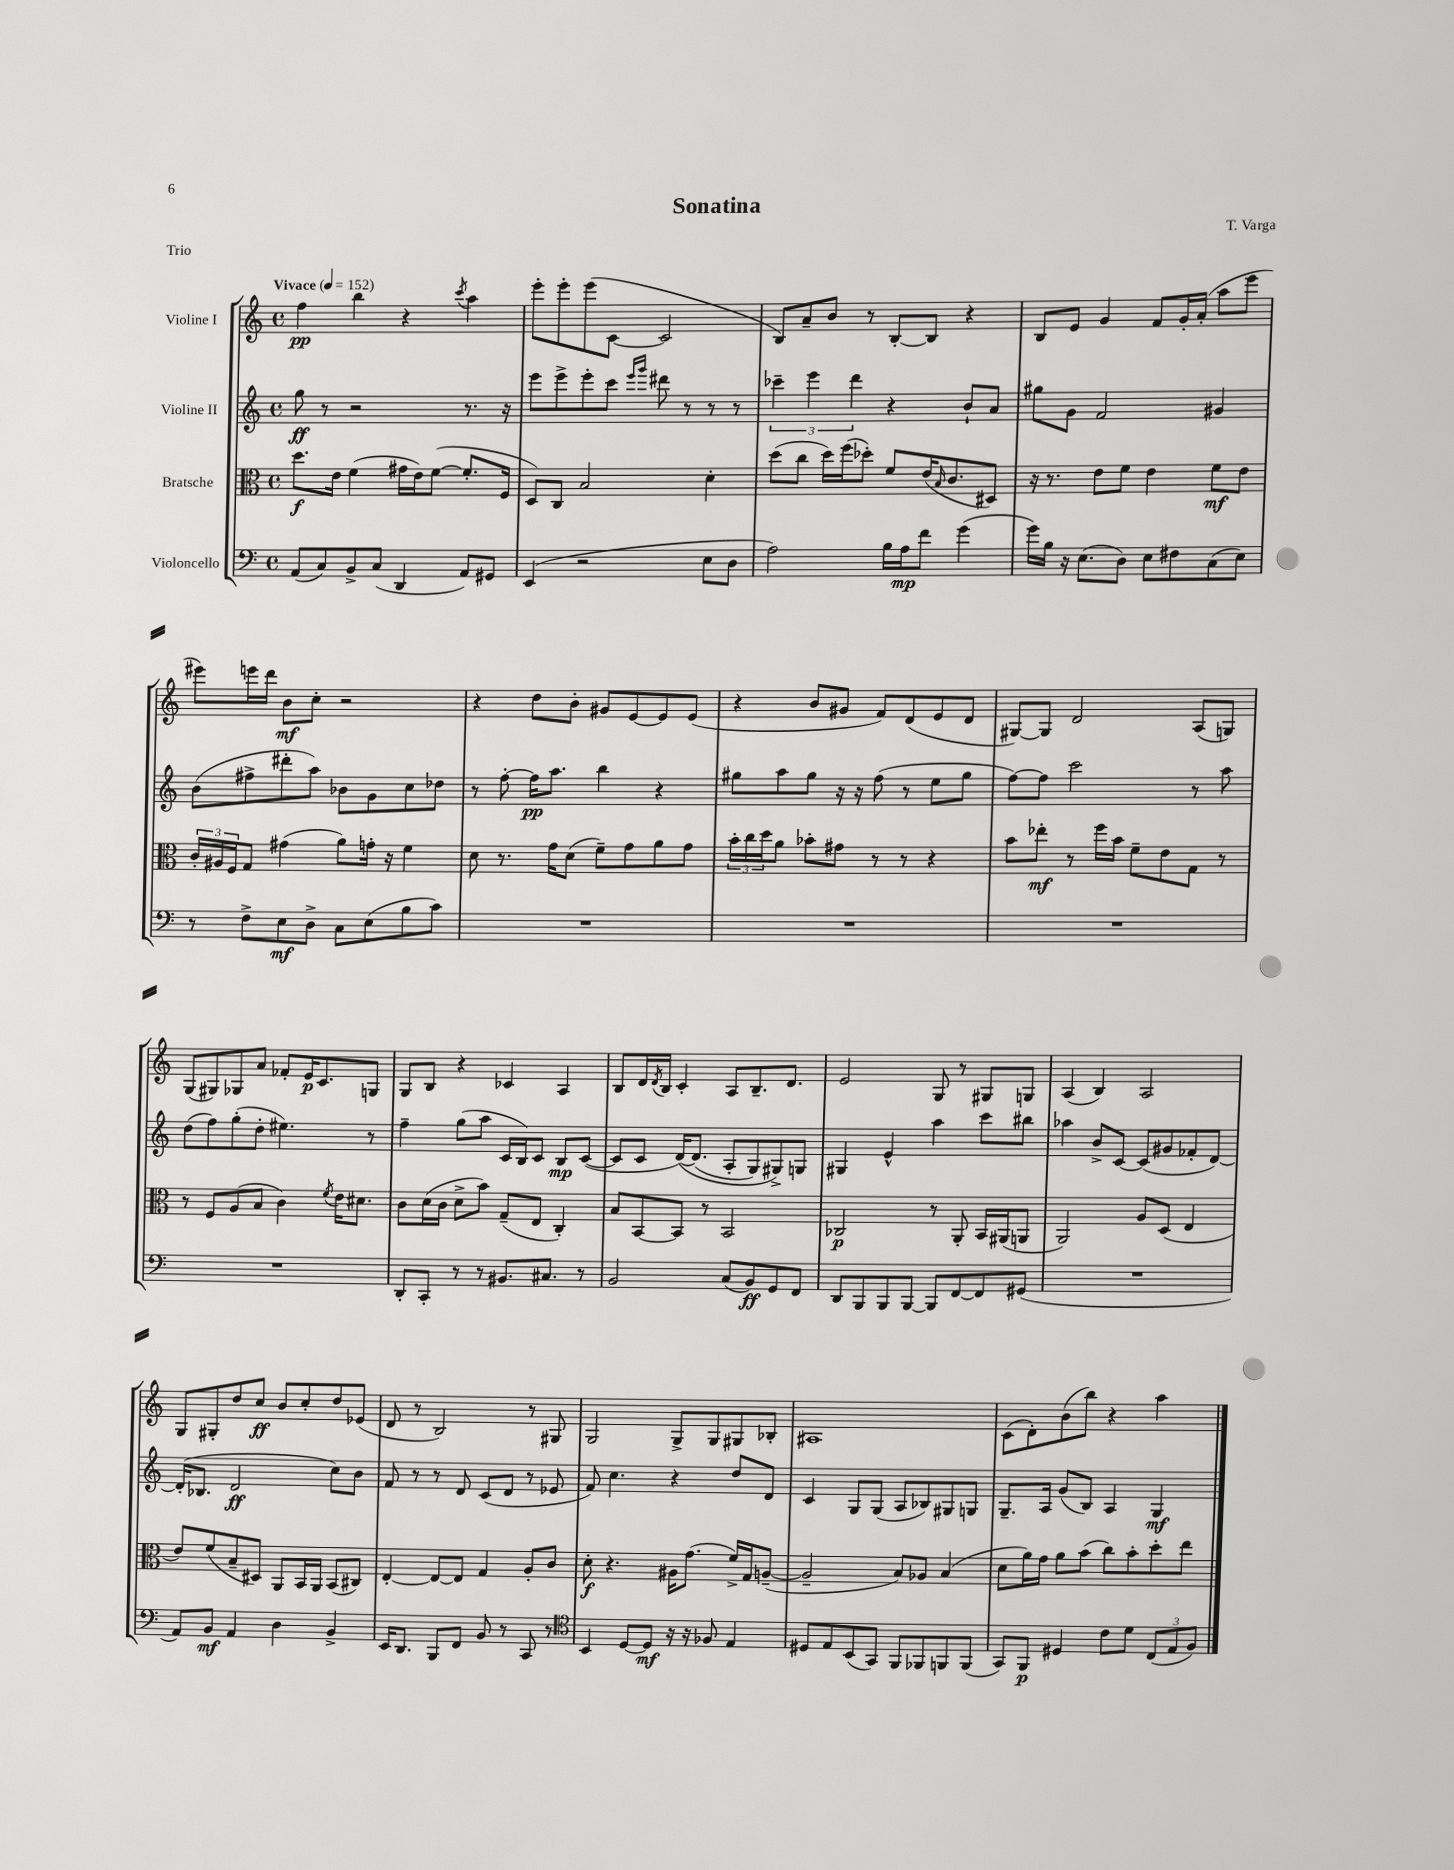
\header { title = "Sonatina" composer = "T. Varga" piece = "Trio" }
<<
\new StaffGroup <<
\new Staff = "s0" \with { instrumentName = "Violine I" } {
    \clef treble \key c \major \defaultTimeSignature \time 4/4 \tempo "Vivace" 4 = 152
    f''4\pp b''4 r4 \acciaccatura { c'''8 } a''4 |
    e'''8-. e'''8-. e'''8( c'8~ c'2 |
    b8) a'8-- b'8 r8 b8~-. b8 r4 |
    b8 e'8 g'4 f'8 g'16-. a'16-.( a''8 e'''8 |
    eis'''8) e'''16 d'''16 b'8\mf c''8-. r2 |
    r4 d''8 b'8-. gis'8 e'8~ e'8 e'8( |
    r4 b'8 gis'8 f'8) d'8( e'8 d'8 |
    gis8~) gis8 d'2 a8( g8) |
    g8( gis8) ges8 a'8 fes'8-. e'16\p c'8. g8 |
    g8 b8 r4 ces'4 a4 |
    b8 d'16 \acciaccatura { d'8 } b16 c'4-. a8 b8.-- d'8. |
    e'2 g8 r8 gis8 g8 |
    a4( b4) a2 |
    g8 gis8-. d''8 c''8\ff b'8 c''8-. d''8 ees'8( |
    d'8 r8 b2) r8 gis8 |
    g2 g8-> g8 gis8 bes8-. |
    ais1 |
    c'8( d'8-.) b'8( b''8) r4 a''4 \bar "|." |
}
\new Staff = "s1" \with { instrumentName = "Violine II" } {
    \clef treble \key c \major \defaultTimeSignature \time 4/4
    g''8\ff r8 r2 r8. r16 |
    e'''8 e'''8-> e'''8-. c'''8 \grace { e'''16 g'''16 } dis'''8 r8 r8 r8 |
    \tuplet 3/2 { ces'''4-- e'''4 d'''4 } r4 b'8-! a'8 |
    gis''8 g'8 f'2 gis'4 |
    b'8( fis''8-> dis'''8-. a''8) bes'8 g'8 c''8 des''8 |
    r8 f''8~-. f''16\pp a''8. b''4 r4 |
    gis''8 a''8 gis''8 r16 r16 f''8( r8 e''8 gis''8 |
    f''8~) f''8 c'''2 r8 a''8 |
    d''8( f''8) g''8-.( d''8-. eis''4.) r8 |
    f''4-- g''8( a''8 c'16 b16) c'8 b8\mp c'8~( |
    c'8 c'8 d'16~)\( d'8.( a8-. g8) gis8->\) g8 |
    gis4 e'4-^ a''4 c'''8 bis''8 |
    aes''4 b'8-> c'8~ c'8( gis'8 fes'8-. d'8~) |
    d'16-.( bes8. d'2\ff c''8) b'8 |
    f'8 r8 r8 d'8 c'8( d'8 r8 ees'8 |
    f'8) c''4. r4 d''8 d'8 |
    c'4 g8 g8( a8 bes8) gis8 g8 |
    g8.-- a16 g'8( b8) a4 g4\mf \bar "|." |
}
\new Staff = "s2" \with { instrumentName = "Bratsche" } {
    \clef alto \key c \major \defaultTimeSignature \time 4/4
    d''8.\f e'16 f'4( gis'16 e'16) f'8~( f'8.-. f16 |
    d8) c8 b2 d'4-. |
    d''8( c''8 d''16) f''16( des''8-.) f'8 e'16( \grace { b16 } c'8. dis8) |
    r16 r8. e'8 f'8 e'4 f'8\mf e'8 |
    \tuplet 3/2 { c'16-. ais16 f16 } g8 gis'4( a'8) g'16-. r16 f'4 |
    d'8 r8. g'16 d'8( f'8--) g'8 a'8 g'8 |
    \tuplet 3/2 { b'16-. c''16 d''16 } a'8 bes'8-. gis'8 r8 r8 r4 |
    b'8 ees''8-.\mf r8 f''16 b'16 f'8-- e'8 g8 r8 |
    r8 f8 a8( b8 c'4) \acciaccatura { f'8 } e'16 dis'8. |
    c'8 d'16( c'16 d'8-> b'8) g8--( e8 c4-.) |
    b8 b,8~ b,8 r8 b,2 |
    ces2\p r8 a,8-. b,16 ais,16( a,8 |
    a,2) a8 d8( e4 |
    e'8) f'8( b8-- dis8) a,8 b,16 a,16 b,8( cis8) |
    e4~-. e8~ e8 g4 a8-. c'8 |
    d'8-.\f r4. ais16 g'8.( f'16->) g16 a8~--( |
    a2-- b8) aes8 b4( |
    d'8 a'16) g'16 a'8 b'8( c''8) b'8-. d''8-. e''8 \bar "|." |
}
\new Staff = "s3" \with { instrumentName = "Violoncello" } {
    \clef bass \key c \major \defaultTimeSignature \time 4/4
    a,8( c8) b,8-> c8( d,4 a,8) gis,8 |
    e,4( r2 e8 d8 |
    a2) b16 a16\mp f'8 g'4( |
    g'16) b16 r16 e8.( d8) e8 fis8 c8( e8) |
    r8 f8-> e8\mf d8-> c8 e8( b8 c'8) |
    R1 |
    R1 |
    R1 |
    R1 |
    d,8-. c,8-. r8 r8 bis,8. cis8. r8 |
    b,2 c8( b,8\ff) g,8 f,8 |
    d,8 b,,8 b,,8 b,,8~ b,,8 f,8~ f,8 gis,8( |
    R1 |
    a,8) b,8\mf a,4 d4 b,4-> |
    e,16 d,8. b,,8 f,8 b,8 r8 c,8 r8 |
    \clef tenor b,4 d8~ d8\mf r16 r16 fes8 e4 |
    dis8 e8 b,8( g,8) f,8 fes,8 f,8 f,8( |
    g,8) f,8\p dis4 c'8 d'8 \tuplet 3/2 { c8( e8 f8) } \bar "|." |
}
>>
>>
\layout { \context { \Score \remove "Bar_number_engraver" } }
